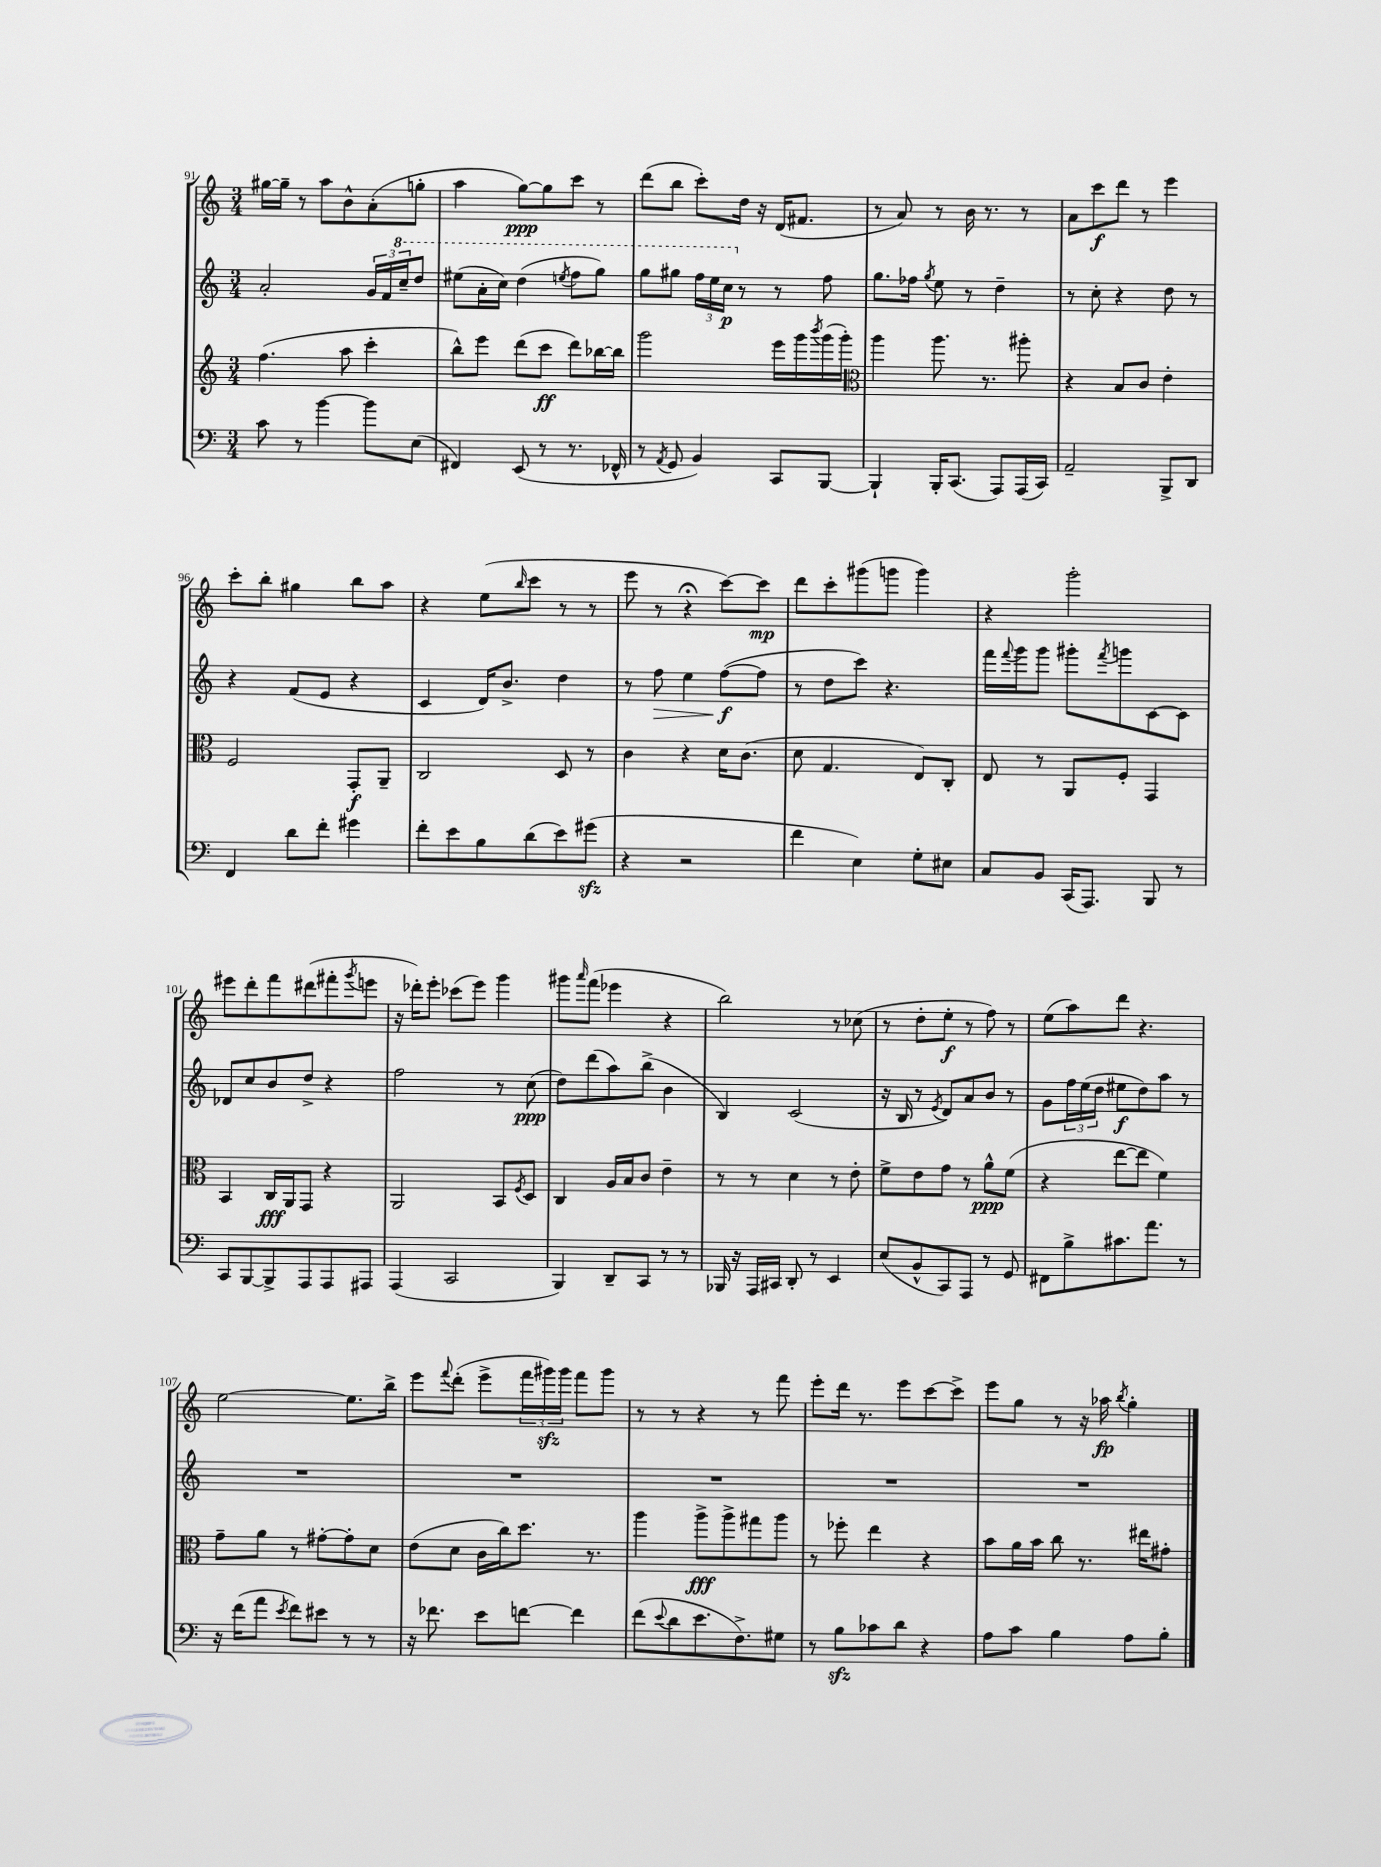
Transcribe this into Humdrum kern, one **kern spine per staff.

**kern	**kern	**kern	**kern
*staff4	*staff3	*staff2	*staff1
*clefF4	*clefG2	*clefG2	*clefG2
*k[]	*k[]	*k[]	*k[]
*M3/4	*M3/4	*M3/4	*M3/4
8c	(4.ff	2a'	[16gg#
.	.	.	16gg#~]
8r	.	.	8r
[4b	.	.	8aa
.	8aa	.	8b^^
8b]	4ccc'	24g	(8a'
.	.	24f	.
.	.	24ccc~	.
(8E	.	8ddd	8gg'
=	=	=	=
4FF#)	8bb^^)	(8eee#	4aa
.	8eee	16aa'	.
.	.	16ccc)	.
(8EE	(8ddd	(4ddd	[8gg)
8r	8ccc	.	8gg]
.	.	8qeee	.
8.r	8ddd)	8fff	8ccc
.	[16bb-	8ggg)	8r
16FF-^^	16bb-]	.	.
=	=	=	=
8r	2ggg	8ggg	(8ddd
8qAA	.	.	.
8GG	.	8ggg#	8bb
4BB)	.	24fff	8ccc')
.	.	24eee	.
.	.	24ccc	.
.	.	8r	16dd
.	.	.	16r
8CC	16eee	8r	(16d
.	16ggg	.	8.f#
.	8qbbb	.	.
[8BBB	(16ggg	8ff	.
.	16ggg')	.	.
=	=	=	=
*	*clefC3	*	*
4BBB`]	4aa	8.gg	8r
.	.	.	8a)
.	.	16ff-	.
.	.	8qgg	.
16BBB'	8.aa	8ee	8r
(8.CC	.	.	.
.	.	8r	16b
.	8.r	.	8.r
8AAA)	.	4dd~	.
(16AAA	8aa#'	.	8r
16CC)	.	.	.
=	=	=	=
2AA~	4r	8r	8a
.	.	8cc'	8ccc
.	8B	4r	8ddd
.	8c	.	8r
8BBB^	4e'	8dd	4eee
8DD	.	8r	.
=	=	=	=
4FF	2F	4r	8ccc'
.	.	.	8bb'
8d	.	(8f	4gg#
8f'	.	8e	.
4g#	8GG'	4r	8bb
.	8AA~	.	8aa
=	=	=	=
8f'	2C	4c	4r
8e	.	.	.
8B	.	16d)	(8ee
.	.	8.b^	.
.	.	.	16qqbb
(8d	.	.	8ccc
8e)	8D	4dd	8r
(8g#	8r	.	8r
=	=	=	=
4r	4c	8r	8eee
.	.	8ff	8r
2r	4r	4ee	4r;
.	16d	([8ff	[8ccc)
.	(8.c	.	.
.	.	8ff]	8ccc]
=	=	=	=
4f	8d	8r	8ddd
.	4.G	8dd	8ccc'
4E)	.	8ccc)	(8ggg#
.	.	4.r	8ggg
8G'	8E)	.	4ggg)
8E#	8C'	.	.
=	=	=	=
8C	8E	16fff	4r
.	.	8qqfff	.
.	.	16ggg	.
8BB	8r	8ggg	.
(16CC	8AA	8ggg#'	2ggg'
8.AAA)	.	.	.
.	.	8qfff	.
.	8F'	8ggg	.
8BBB	4GG	[8c	.
8r	.	8c]	.
=	=	=	=
8CC	4BB	8d-	8eee#
[8BBB	.	8cc	8ddd'
8BBB^]	16C	8b	8fff
.	16AA	.	.
8AAA	8GG	8dd^	(8ddd#
8AAA	4r	4r	8fff#'
.	.	.	8qggg
8AAA#	.	.	8eee
=	=	=	=
(4AAA	2AA	2ff	16r
.	.	.	16ddd-')
.	.	.	8eee'
2CC	.	.	(8ccc-
.	.	.	8eee)
.	8BB	8r	4ggg
.	8qF	.	.
.	8D	(8cc	.
=	=	=	=
4BBB)	4C	8dd)	8ggg#
.	.	.	16qqaaa
.	.	(8ddd	(8fff
8DD~	16A	8aa)	4eee-
.	16B	.	.
8CC	8c	(8bb^	.
8r	4e~	4b	4r
8r	.	.	.
=	=	=	=
16BBB-	8r	4B)	2bb)
16r	.	.	.
16AAA	8r	.	.
16CC#	.	.	.
8DD'	4d	(2c	.
8r	.	.	.
4EE	8r	.	8r
.	8e'	.	(8cc-
=	=	=	=
(8E	8f^	16r	8r
.	.	16B	.
8BB^^	8e	8r	8dd'
.	.	8qe	.
8CC)	8g	8d)	8ee'
8AAA	8r	8a	8r
8r	8a^^	8b	8ff)
8GG	(8f	8r	8r
=	=	=	=
8FF#	4r	8g	(8ee
8B^	.	24ff	8aa)
.	.	(24ee	.
.	.	24dd	.
8.c#	[8ee	8ee#	8ddd
.	8ee]	8dd)	4.r
8.a	.	.	.
.	4f)	8aa	.
8r	.	8r	.
=	=	=	=
16r	8g~	2.r	[2ee
(16f	.	.	.
8a	8a	.	.
8qe	.	.	.
8f)	8r	.	.
8e#	[8g#'	.	.
8r	8g#']	.	8.ee]
8r	8d	.	.
.	.	.	16bb^
=	=	=	=
16r	(8e	2.r	8eee
8.f-	.	.	.
.	.	.	8qqfff
.	8d	.	(8ddd'
8e	16c	.	8eee^
.	16cc)	.	.
[8f	8.dd	.	24fff
.	.	.	24ggg#)
.	.	.	24ggg#
4f]	.	.	8fff
.	8.r	.	.
.	.	.	8ggg#
=	=	=	=
(8f	4aa	2.r	8r
8qqe	.	.	.
8d	.	.	8r
8.e	8aa^	.	4r
.	8aa^	.	.
8.F^)	.	.	.
.	8gg#	.	8r
8G#	8aa	.	8fff
=	=	=	=
8r	8r	2.r	8eee'
8B	8ff-'	.	16ddd
.	.	.	8.r
8c-	4ee	.	.
8d	.	.	8eee
4r	4r	.	[8ccc
.	.	.	8ccc^]
=	=	=	=
8A	8b	2.r	8eee
8c	16a	.	8gg
.	16b	.	.
4B	8cc	.	8r
.	8.r	.	16r
.	.	.	16aa-
.	.	.	8qbb
8A	.	.	4gg'
.	16ee#	.	.
8B'	8g#'	.	.
==	==	==	==
*-	*-	*-	*-
